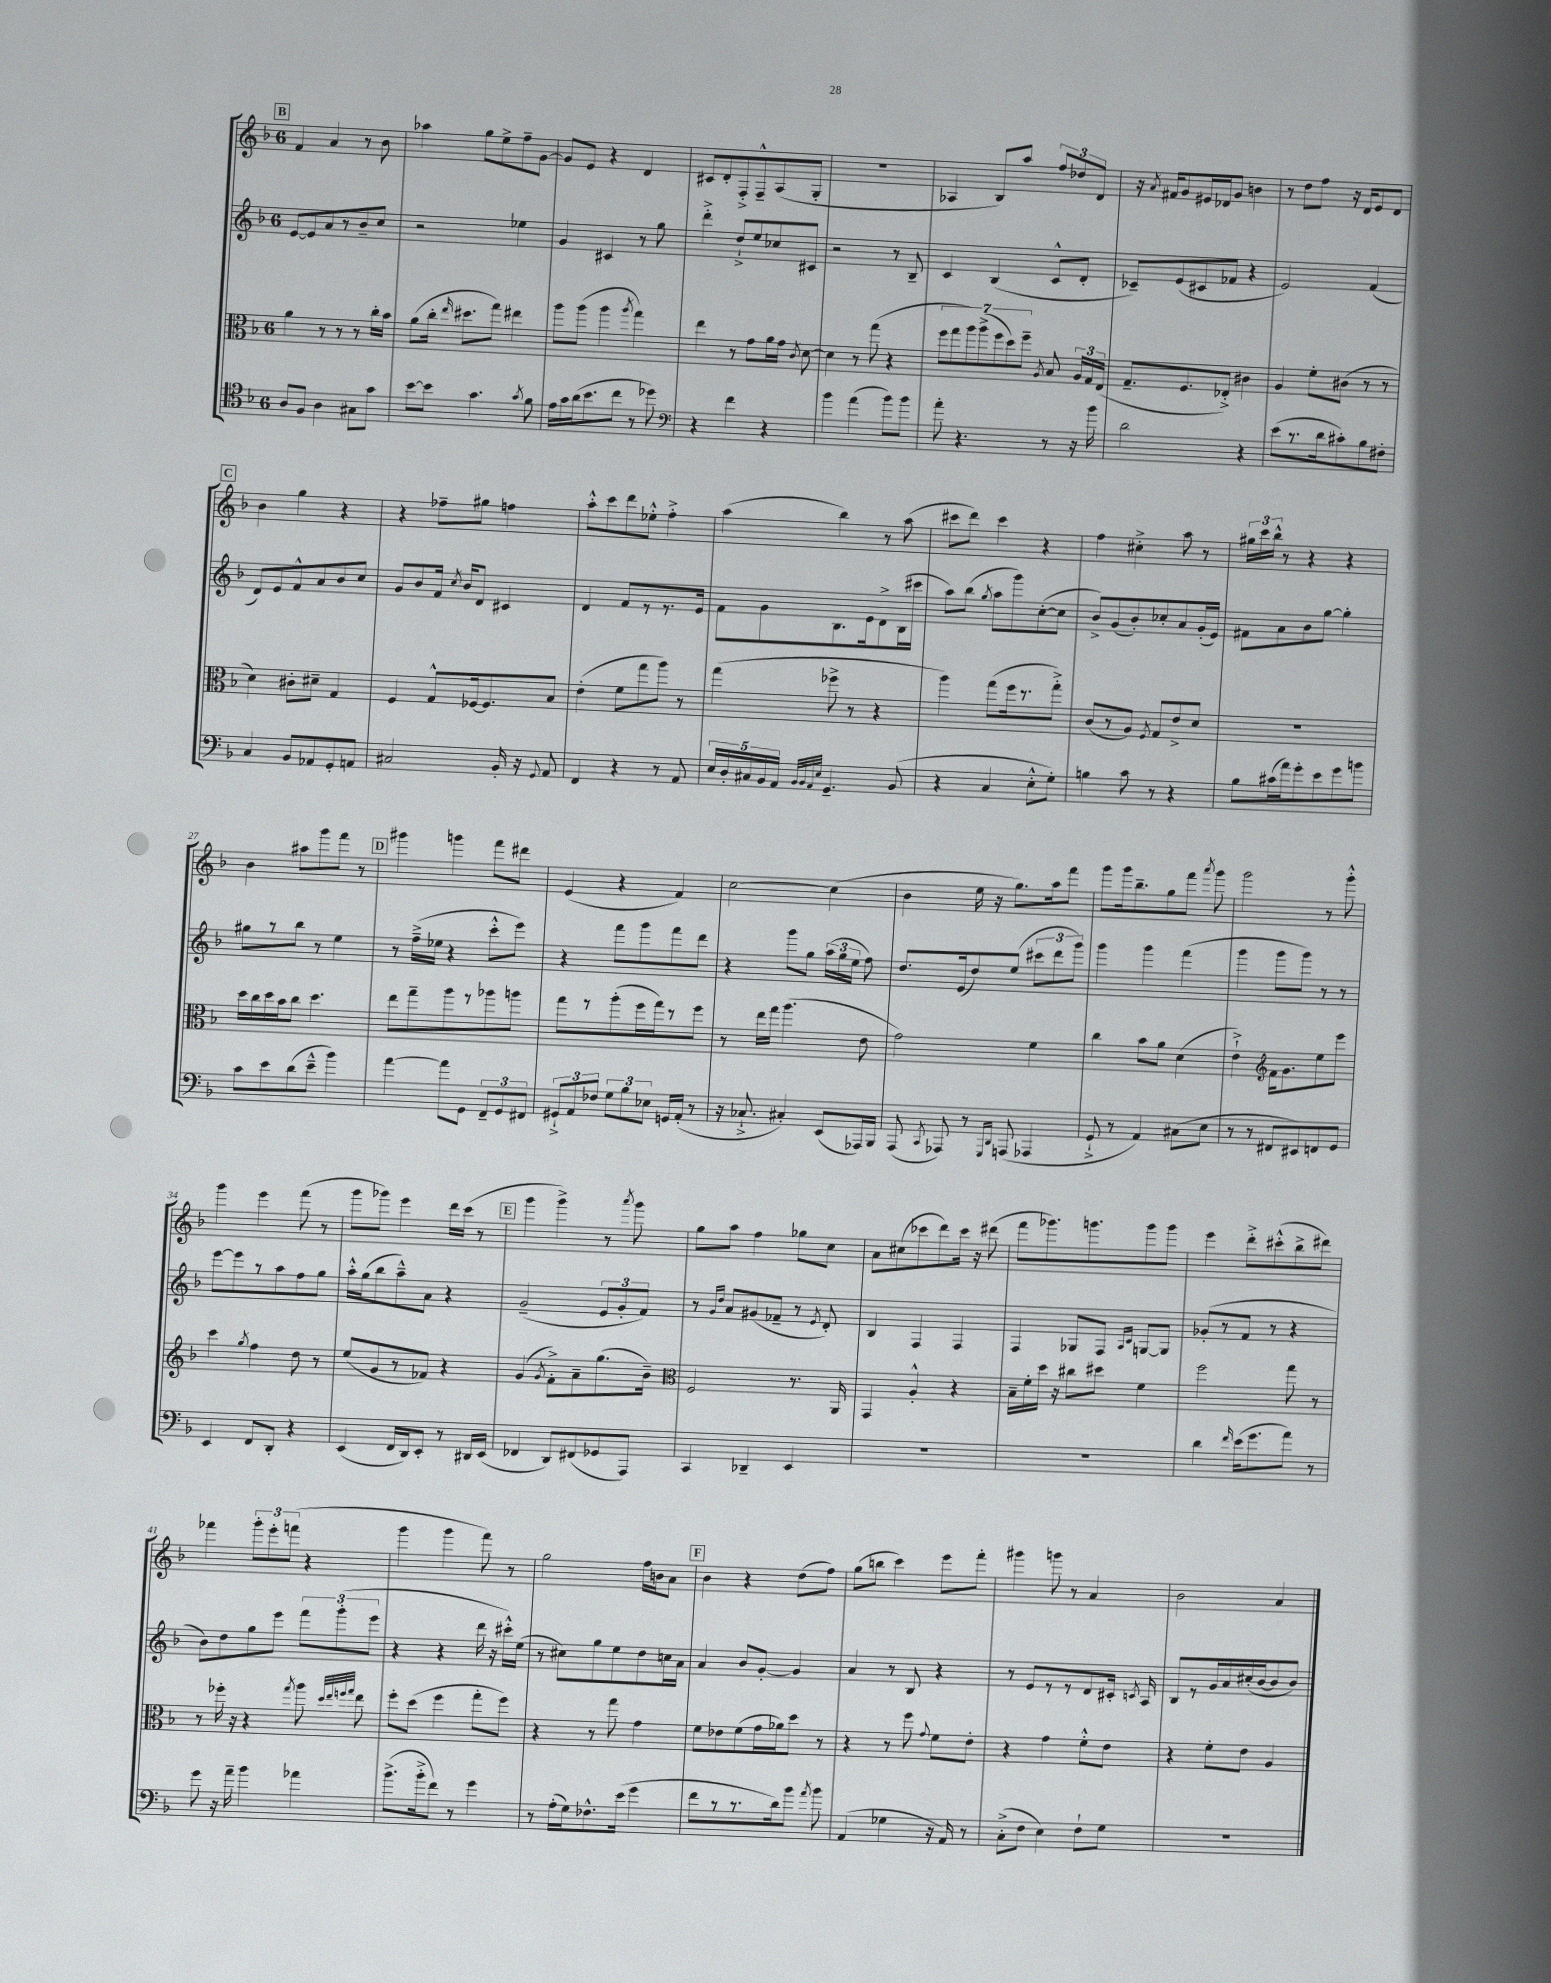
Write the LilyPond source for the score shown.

<<
\new StaffGroup <<
\new Staff = "s0" {
    \clef treble \key f \major \once \override Staff.TimeSignature.style = #'single-digit \time 6/8
    \autoBeamOff \mark \markup { \box "B" } f'4 a'4 r8 bes'8 |
    aes''4 g''8[ e''8-> f''8-- g'8]~ |
    g'8[ e'8] r4 d'4 |
    cis'8[ d'8-. f8-.-> f8---^ a8( g8]-. |
    R2. |
    aes4 bes8[) a''8] \tuplet 3/2 { f''8[ des''8 d'8] } |
    r16 \acciaccatura { a'8 } fis'16[ g'8 eis'16 des'16 g'8] b'4 |
    r8 d''8[ f''8] r16 d'16[ e'8 d'8] |
    \mark \markup { \box "C" } bes'4 g''4 r4 |
    r4 fes''8[-- gis''8] f''4 |
    a''8[-.-^ c'''8 d'''8 ees''8]-.-^ f''4-.-> |
    a''4( bes''4) r8 a''8( |
    cis'''8[ d'''8]) cis'''4 r4 |
    f''4 cis''4-.-> a''8 r8 |
    \tuplet 3/2 { gis''16[ c'''16 bes''16]-^ } r8 r4 r4 |
    bes'4 ais''8[ g'''8 f'''8] r8 |
    \mark \markup { \box "D" } gis'''4 g'''4 f'''8[ dis'''8] |
    e'4( r4 f'4) |
    c''2~ c''4( |
    bes'4 e''16 r16 g''8.[) a''16 f'''8] |
    g'''8[ g'''16 bes''8.-- g''8 f'''8] \acciaccatura { a'''8 } g'''8 |
    g'''2 r8 g'''8-.-^ |
    g'''4 e'''4 f'''8( r8 |
    g'''8[ ges'''8]) e'''4 d'''16[ c'''16]( r8 |
    \mark \markup { \box "E" } g'''4 g'''4->) r8 \acciaccatura { a'''8 } g'''8 |
    g''8[ a''8] f''4 ges''8[ c''8] |
    a'8[ cis''8( ces'''8 d'''8) ces'''16] r16 dis'''8( |
    f'''8[ ges'''8.) g'''8. g'''8 g'''8] |
    e'''4 d'''8[-.-> cis'''8-.-^( bes''8-> dis'''8]) |
    fes'''4 \tuplet 3/2 { g'''8[-. e'''8-. f'''8]( } r4 |
    g'''4 g'''4 f'''8) r8 |
    g''2 f''16[ b'16 a'8] |
    \mark \markup { \box "F" } bes'4 r4 d''8[( f''8]) |
    g''8[( b''8] c'''4) e'''8[ f'''8]-. |
    gis'''4 g'''8 r8 a'4 |
    bes'2 a'4 \bar "|." |
}
\new Staff = "s1" {
    \clef treble \key f \major \once \override Staff.TimeSignature.style = #'single-digit \time 6/8
    \autoBeamOff \mark \markup { \box "B" } e'8[~ e'8 a'8 r8 bes'8-- c''8] |
    r2 ees''4 |
    g'4 cis'4 r8 g''8 |
    d'''4-.-> d''8[-!-> e''8 ces''8 cis'8] |
    r2 r8 bes8-- |
    c'4 bes4( c'8[-^ d'8]-. |
    ces'8[--) e'8( cis'8 fes'8] r4 |
    e'2) f'4( |
    \mark \markup { \box "C" } d'8[) e'8 f'8-^ a'8 bes'8 c''8] |
    g'8[ bes'8 f'16] \acciaccatura { c''8 } bes'16[ d'8] cis'4 |
    d'4 f'8[ r8 r8. e'16] |
    f'8[ g'8 bes8. e'16 d'8-> bes16( cis'''16] |
    a''8[) bes''8]( \acciaccatura { g''8 } a''8[ g'''8) c''8~-.( c''8] |
    bes'8[->) g'8( bes'8-.) ces''8-. a'8 g'16-.( e'16]) |
    fis'8[ a'8 bes'8 g''8]~ g''4-. |
    gis''8[ r8 bes''8] r8 e''4 |
    \mark \markup { \box "D" } r8 f''16[--->( ees''16] r4 c'''8[-.-^ e'''8]) |
    r4 f'''8[ g'''8 f'''8 d'''8] |
    r4 g'''8[ g''8] \tuplet 3/2 { a''16[( g''16 e''16] } f''8) |
    d''8.[ e'16( d''8) e''8]( \tuplet 3/2 { cis'''8[ d'''8 g'''8]) } |
    g'''4 g'''4 f'''4( |
    g'''4 g'''8[ g'''8]) r8 r8 |
    e'''8[~ e'''8 r8 a''8 f''8 g''8] |
    a''16[-.-^ g''16( bes''8 a''8---^) a'8] r4 |
    \mark \markup { \box "E" } g'2--( \tuplet 3/2 { e'8[ g'8-. f'8]) } |
    r8 \grace { g'16[ d''16] } a'8[ gis'8( fes'8]-- r8 \acciaccatura { e'8 } d'8-.) |
    bes4 f4 f4 |
    f4 ges8[ f8] \grace { a16[ c'16] } g8[~ g8] |
    ges'8[-.( r8 f'8] r8 r4 |
    bes'8[) d''8 g''8 e'''8] \tuplet 3/2 { f'''8[ g'''8-.( e'''8] } |
    r4 r4 d'''16 r16 cis'''16[-.-^) e''16]( |
    r8 cis''8[) g''8 e''8 d''8 c''16 a'16] |
    \mark \markup { \box "F" } a'4 bes'8[ g'8]~-. g'4 |
    a'4 r8 bes8 r4 |
    r8 e'8[ r8 r8 d'8 cis'16]-. \acciaccatura { c'8 } a16 |
    bes8[ r8 g'16 a'16 cis''16-.( bes'16~ bes'8 bes'8]) \bar "|." |
}
\new Staff = "s2" {
    \clef alto \key f \major \once \override Staff.TimeSignature.style = #'single-digit \time 6/8
    \autoBeamOff \mark \markup { \box "B" } a'4 r8 r8 r8 c''16[-. bes'16] |
    a'8[( c''16]-. \grace { e''16 } dis''8.[ g''8]) eis''4 |
    a''8[ a''8]( a''4 \acciaccatura { a''8 } g''4) |
    e''4 r8 g'8[ a'16 g'16] \acciaccatura { c'8 } d'8~ |
    d'4 r8 g''8( r4 |
    \tuplet 7/4 { f''8[ g''8 a''8) a''8->( f''8 d''8) f''8]-- } \acciaccatura { a8 } bes8 \tuplet 3/2 { a16[ g16 e16]( } |
    g8.[-- f8. ees8]-.->) cis'4 |
    a4 f'8[-. cis'8]( r8 r8 |
    \mark \markup { \box "C" } d'4) cis'8[-. dis'8]-- g4 |
    f4 g8[-^ fes16~ fes8. bes8] |
    e'4-.( f'8[ g''8 a''8]) r8 |
    g''4( fes''8-> r8 r4 |
    a''4) g''8[( f''16 r8. g''8]-.->) |
    c'8[( r8 a8]) \acciaccatura { f8 } g8[ e'8-> d'8] |
    R2. |
    d''16[ c''16 d''16 bes'16 c''8] d''4. |
    \mark \markup { \box "D" } e''8[ g''8-- a''8 r8 aes''8 a''8] |
    g''8[ r8 a''8-.( f''16 g''16) r8 f''8] |
    r8 e''16[ g''16] a''4.( e'8 |
    g'2) f'4 |
    c''4 bes'8[ a'8] d'4( |
    e'4-!->) \clef treble f'16[ g'8. e''8 e'''8] |
    c'''4 \acciaccatura { g''8 } f''4 d''8 r8 |
    e''8[( g'8 r8 fes'8]) r4 |
    \mark \markup { \box "E" } g'4( \acciaccatura { g'8 } f'8[-.->) a'8-- g''8.( bes'16]--) |
    \clef alto f2 r8. a,16 |
    g,4 a4-.-^ r4 |
    bes16[-- f'16-. d''16] r16 cis''8[ dis''8] f'4 |
    f''2 g''8 r8 |
    r8 fes''16-. r16 r4 \acciaccatura { g''8 } a''8 \grace { d''32[ e''32 f''32 g''32] } e''8 |
    f''8[-. d''8]( f''4 g''8[-. f''8]) |
    r4 r8 g''8 g'4 |
    \mark \markup { \box "F" } f'8[ ees'8 f'8( g'16 aes'16) d''8] r8 |
    r4 r8 f''8 \appoggiatura { g'8 } f'8[ e'8]-. |
    r4 g'4 f'8[-.-^ e'8] |
    r4 f'8[-. e'8] a4 \bar "|." |
}
\new Staff = "s3" {
    \clef tenor \key f \major \once \override Staff.TimeSignature.style = #'single-digit \time 6/8
    \autoBeamOff \mark \markup { \box "B" } a8[ f8] a4 gis8[ g'8] |
    bes'8[~ bes'8] g'4. \acciaccatura { g'8 } f'8 |
    e'16[ g'16 a'16( bes'8. c''8] r8 des''8) |
    \clef bass r4 f'4 r4 |
    bes'4 a'4( bes'8[) bes'8] |
    a'8-. r4. r8 r16 bes'16 |
    d'2 r4 |
    e'8[( r8. d'16 cis'8-.) bes8 fis8]-. |
    \mark \markup { \box "C" } c4 bes,8[ aes,8 g,8-. a,8] |
    cis2 bes,16-. r16 \appoggiatura { g,8 } a,8 |
    f,4 r4 r8 a,8 |
    \tuplet 5/4 { e16[ d16-. cis16 bes,16 a,16] } \grace { bes,32[ bes,32 a,32 e32] } g,4.-- bes,8( |
    r4 c4 e8[-.-^ g8]-.) |
    b4 c'8 r8 r4 |
    bes8[ cis'16( a'16) g'8-. e'8 g'8 b'8] |
    c'8[ e'8 d'8( e'8]---^ bes'4) |
    \mark \markup { \box "D" } a'4~ a'8[ g,8] \tuplet 3/2 { f,8[-- g,8 fis,8] } |
    \tuplet 3/2 { gis,8[-!-> a,8 fes8] } \tuplet 3/2 { g8[ bes8 ees8] } g,16[ a,16]-.( r8 |
    r16 ces8.-!-> cis4-.) e,8[( aes,,16) bes,,16] |
    a,,8( \acciaccatura { c,8 } aes,,8) r8 \grace { g,,16[ d,16] } a,,8( aes,,4 |
    g,8-!-> r8 a,4) cis8[( e8] |
    r8 r8 fis,8[ eis,8) f,8 g,8] |
    e,4 f,8[ d,8]-. r4 |
    e,4( f,16[ d,16) e,8]-. r8 dis,16[ e,16]( |
    \mark \markup { \box "E" } fes,4 d,8[) fis,8( ges,8 a,,8]) |
    c,4 des,4-- e,4 |
    R2. |
    R2. |
    d'4 \grace { f'16 } e'16[( g'8. a'8]) r8 |
    g'8 r16 a'16-- bes'4 aes'4 |
    bes'8.[->( bes'16-.-> f'8]) r8 g'4 |
    r8 a16[-.( g16) fes8.-^ e'16]( g'4 |
    \mark \markup { \box "F" } f'8[ r8 r8. d'16) bes'8] \acciaccatura { a'8 } bes'8 |
    a,4( ges4 r16 a,16) r8 |
    c8[-.->( f8] e4) f8[-! g8] |
    R2. \bar "|." |
}
>>
>>
\layout { \context { \Score currentBarNumber = #12 } }
